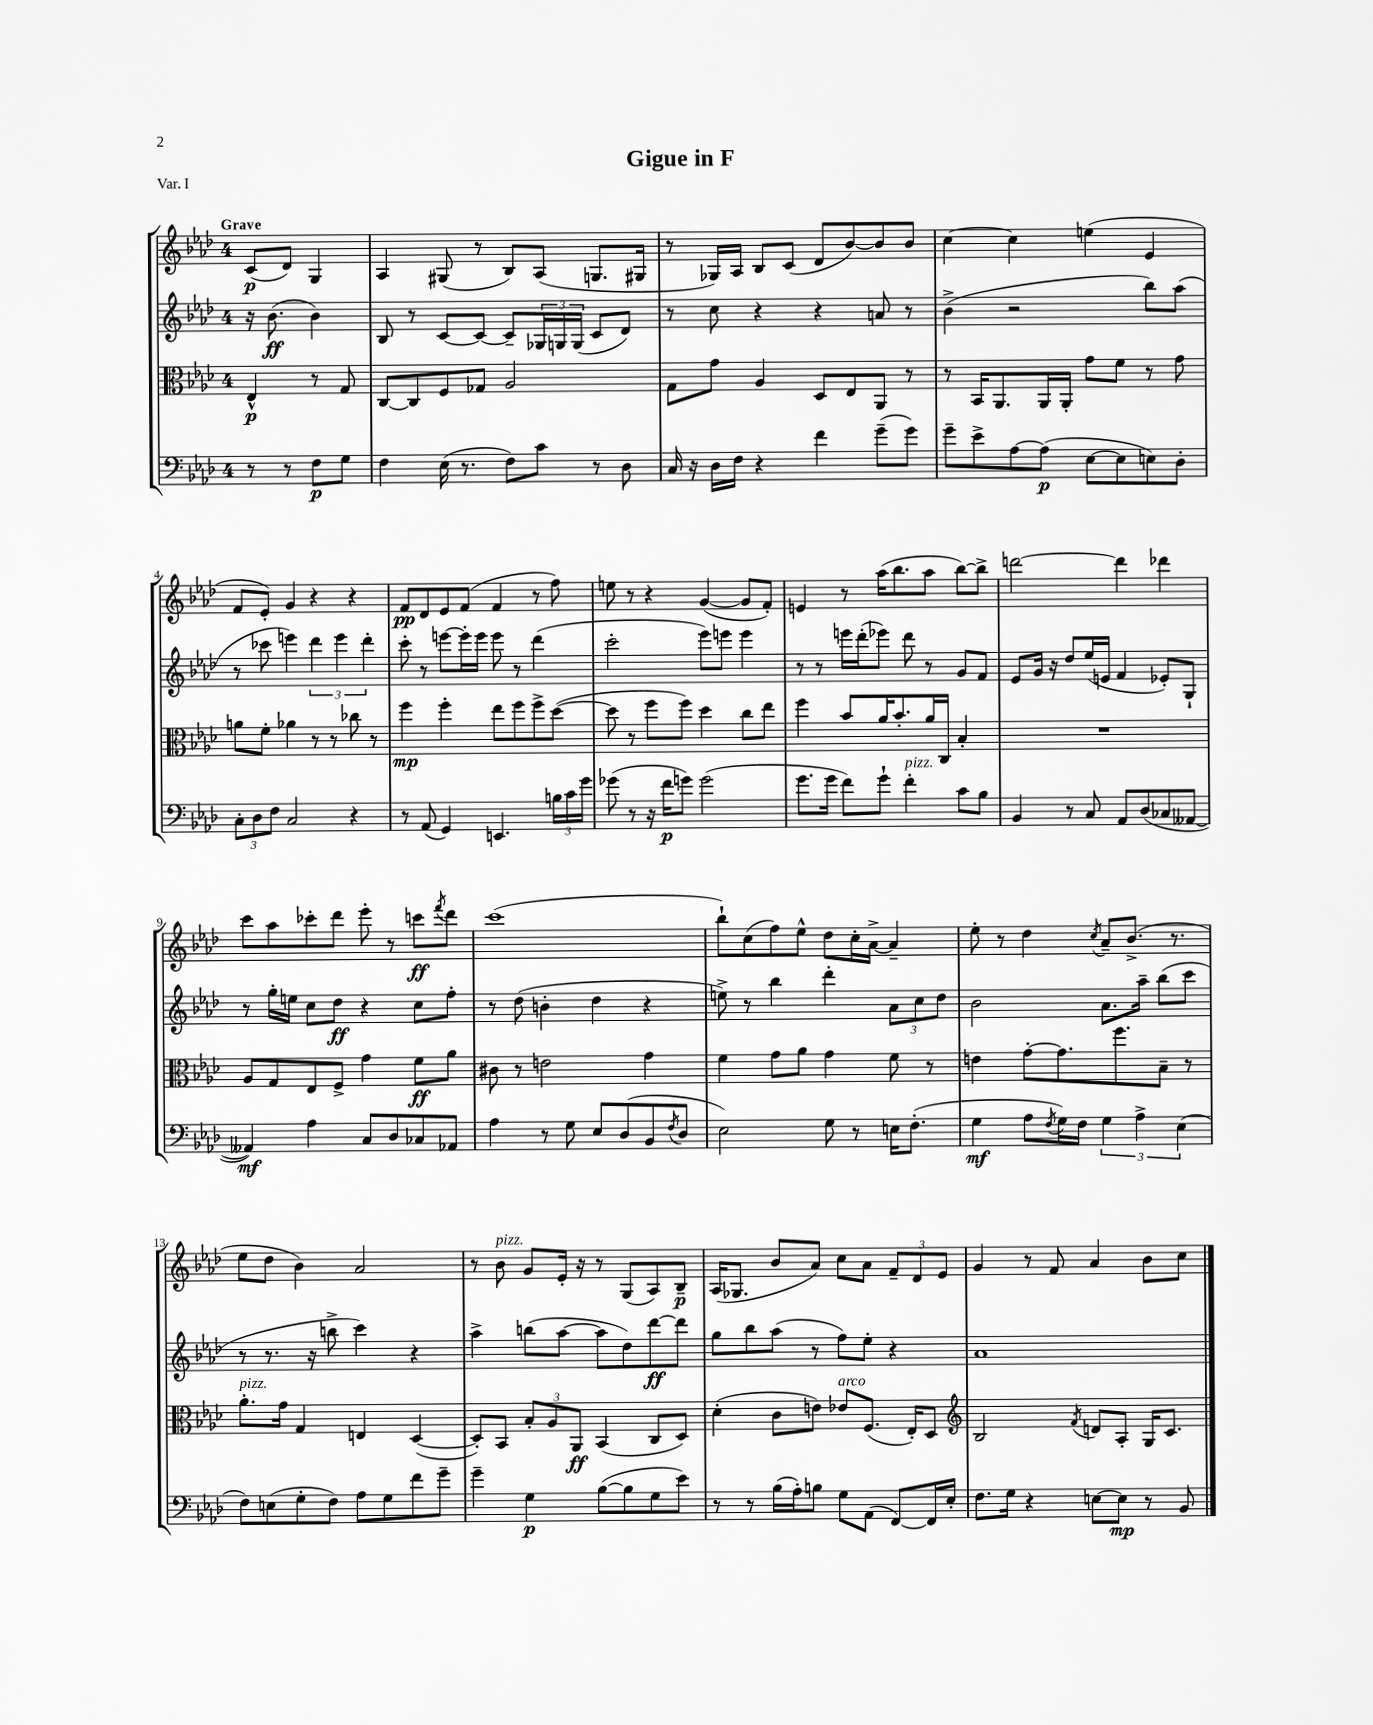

**kern	**dynam	**kern	**dynam	**kern	**dynam	**kern	**dynam
*part4	*part4	*part3	*part3	*part2	*part2	*part1	*part1
*staff4	*staff4	*staff3	*staff3	*staff2	*staff2	*staff1	*staff1
*clefF4	*	*clefC3	*	*clefG2	*	*clefG2	*
*k[b-e-a-d-]	*	*k[b-e-a-d-]	*	*k[b-e-a-d-]	*	*k[b-e-a-d-]	*
*M4/4	*	*M4/4	*	*M4/4	*	*M4/4	*
=	=	=	=	=	=	=	=
!	!	!	!	!	!	!LO:TX:a:B:t=Grave	!
8r	.	4E-^^/	p	16r	.	(8c/L	p
.	.	.	.	(8.b-\	ff	.	.
8r	.	.	.	.	.	8d-/J)	.
8F\L	p	8r	.	4b-\)	.	4G/	.
8G\J	.	8G/	.	.	.	.	.
=1	=1	=1	=1	=1	=1	=1	=1
4F\	.	[8C/L	.	8B-/	.	4A-/	.
.	.	8C/]	.	8r	.	.	.
(16E-\	.	8F/	.	[8c/L	.	(8G#X/	.
8.r	.	.	.	.	.	.	.
.	.	8G-X/J	.	8c/J_	.	8r	.
8F\L)	.	2A-/	.	8c~/L]	.	8B-/L)	.
8c\J	.	.	.	24G-X/L	.	(8A-/J	.
.	.	.	.	24Gn/	.	.	.
.	.	.	.	(24G/JJ	.	.	.
8r	.	.	.	8c/L	.	8.Gn/L	.
8D-\	.	.	.	8d-/J)	.	.	.
.	.	.	.	.	.	16G#X/Jk	.
=2	=2	=2	=2	=2	=2	=2	=2
16C/	.	8G\L	.	8r	.	8r	.
16r	.	.	.	.	.	.	.
16D-\LL	.	8g\J	.	8cc\	.	16G-X/LL)	.
16F\JJ	.	.	.	.	.	16A-/JJ	.
4r	.	4A-/	.	4r	.	8B-/L	.
.	.	.	.	.	.	(8c/J	.
4f\	.	8D-/L	.	4r	.	8d-/L	.
.	.	8E-/	.	.	.	[8b-/)	.
(8g~\L	.	8AA-/J	.	8an/	.	8b-/]	.
8g\J)	.	8r	.	8r	.	8b-/J	.
=3	=3	=3	=3	=3	=3	=3	=3
8g~\L	.	8r	.	(4b-^\	.	[4cc\	.
8e-^\	.	16BB-/KL	.	.	.	.	.
.	.	8.AA-/	.	.	.	.	.
[8A-\	.	.	.	2r	.	4cc\]	.
(8A-\J]	p	16AA-/L	.	.	.	.	.
.	.	16AA-'/JJ	.	.	.	.	.
[8E-\L	.	8g\L	.	.	.	(4een\	.
8E-\]	.	8f\J	.	.	.	.	.
8En\)	.	8r	.	8bb-\L)	.	4e-/	.
8D-'\J	.	8g\	.	(8aa-\J	.	.	.
!!LO:LB:g=z
=4	=4	=4	=4	=4	=4	=4	=4
12C'\L	.	8an\L	.	8r	.	8f/L	.
12D-\	.	.	.	.	.	.	.
.	.	8f'\J	.	8ccc-X\	.	8e-'/J)	.
12F\J	.	.	.	.	.	.	.
2C/	.	4a-X\	.	4eeen\)	.	4g/	.
.	.	8r	.	6ddd-\	.	4r	.
.	.	8r	.	.	.	.	.
.	.	.	.	6eee\	.	.	.
4r	.	8cc-X\	.	.	.	4r	.
.	.	.	.	6ddd-'\	.	.	.
.	.	8r	.	.	.	.	.
=5	=5	=5	=5	=5	=5	=5	=5
8r	.	4ff\	mp	8ccc'\	.	8f/L	pp
(8AA-/	.	.	.	8r	.	8d-/	.
4GG/)	.	4ff'\	.	[8eeen\L	.	8e-/	.
.	.	.	.	16eee'\L]	.	(8f/J	.
.	.	.	.	16eee\JJ	.	.	.
4.EEn/	.	8ee-\L	.	8eee\	.	4f/	.
.	.	8ff\	.	8r	.	.	.
.	.	8ff^\	.	(4ddd-\	.	8r	.
24Bn\LL	.	([8dd-\J	.	.	.	8ff\)	.
24c\	.	.	.	.	.	.	.
24g\JJ	.	.	.	.	.	.	.
=6	=6	=6	=6	=6	=6	=6	=6
(8g-X\	.	8dd-\]	.	2ccc'\	.	8een\	.
8r	.	8r	.	.	.	8r	.
16r	.	8ff\L	.	.	.	4r	.
16f\KL	p	.	.	.	.	.	.
8gn\J)	.	8ff\J)	.	.	.	.	.
(2g\	.	4dd-\	.	8eee-\L)	.	([4g/	.
.	.	.	.	8eeen\J	.	.	.
.	.	8cc\L	.	4eee\	.	8g/L]	.
.	.	8ee-\J	.	.	.	8f'/J)	.
=7	=7	=7	=7	=7	=7	=7	=7
8.g\L	.	4ff\	.	8r	.	4en/	.
.	.	.	.	8r	.	.	.
16g\Jk	.	.	.	.	.	.	.
8f\L)	.	8b-/L	.	16eeen\LL	.	8r	.
.	.	.	.	(16ddd-'\J	.	.	.
8g`\J	.	16a-/K	.	8eee-X\J)	.	(16aa-\KL	.
.	.	8.b-'/	.	.	.	8.bb-\	.
!LO:TX:a:i:t=pizz.	!	!	!	!	!	!	!
4f'\	.	.	.	8ddd-\	.	.	.
.	.	16a-/L	.	8r	.	8aa-\J	.
.	.	16C/JJ	.	.	.	.	.
8c\L	.	4B-'/	.	8g/L	.	[8bb-\L)	.
8B-\J	.	.	.	8f/J	.	8bb-^\J]	.
=8	=8	=8	=8	=8	=8	=8	=8
4BB-/	.	1r	.	8e-/L	.	[2dddn\	.
.	.	.	.	16g/Jk	.	.	.
.	.	.	.	16r	.	.	.
8r	.	.	.	8dd-/L	.	.	.
8C/	.	.	.	(16ee-/L	.	.	.
.	.	.	.	16en/JJ	.	.	.
8AA-/L	.	.	.	4f/	.	4ddd\]	.
(8D-/	.	.	.	.	.	.	.
8C-X/	.	.	.	8e-X'/L)	.	4ddd-X\	.
[8AA--X/J	.	.	.	8G`/J	.	.	.
!!LO:LB:g=z
=9	=9	=9	=9	=9	=9	=9	=9
4AA--X/])	mf	8A-/L	.	8r	.	8ccc\L	.
.	.	8G/	.	16gg'\LL	.	8aa-\	.
.	.	.	.	16een\JJ	.	.	.
4A-\	.	8E-/	.	8cc\L	.	8ccc-X'\	.
.	.	8F^/J	.	8dd-\J	ff	8ddd-\J	.
8C/L	.	4g\	.	4r	.	8eee-'\	.
8D-/	.	.	.	.	.	8r	.
8C-X/	.	8f\L	ff	8cc\L	.	8cccn\L	ff
.	.	.	.	.	.	8qfff/	.
8AA-X/J	.	8a-\J	.	8ff'\J	.	8ddd-\J	.
=10	=10	=10	=10	=10	=10	=10	=10
4A-\	.	8c#X\	.	8r	.	(1ccc	.
.	.	8r	.	(8dd-\	.	.	.
8r	.	2en\	.	4bn'\	.	.	.
8G\	.	.	.	.	.	.	.
8E-/L	.	.	.	4dd-\	.	.	.
(8D-/	.	.	.	.	.	.	.
8BB-/	.	4g\	.	4r	.	.	.
8qF/	.	.	.	.	.	.	.
8D-/J	.	.	.	.	.	.	.
=11	=11	=11	=11	=11	=11	=11	=11
2E-\)	.	4f\	.	8een^\)	.	8bb-`\L)	.
.	.	.	.	8r	.	(8cc\	.
.	.	8g\L	.	4bb-\	.	8ff\)	.
.	.	8a-\J	.	.	.	8ee-^^\J	.
8G\	.	4g\	.	4ddd-'\	.	8dd-\L	.
8r	.	.	.	.	.	16cc'\L	.
.	.	.	.	.	.	[16a-^\JJ	.
16En\KL	.	8f\	.	12a-\L	.	4a-~/]	.
(8.F'\J	.	.	.	.	.	.	.
.	.	.	.	12cc\	.	.	.
.	.	8r	.	.	.	.	.
.	.	.	.	12dd-\J	.	.	.
=12	=12	=12	=12	=12	=12	=12	=12
4G\	mf	4en\	.	2b-\	.	8ee-'\	.
.	.	.	.	.	.	8r	.
8A-\L	.	[8g'\L	.	.	.	4dd-\	.
8qF/	.	.	.	.	.	.	.
16G\L)	.	8.g\]	.	.	.	.	.
16F\JJ	.	.	.	.	.	.	.
.	.	.	.	.	.	8qcc/	.
6G\	.	.	.	8.a-\L	.	8a-~/L	.
.	.	8.ff\	.	.	.	.	.
.	.	.	.	.	.	(8.b-^/J	.
6A-^\	.	.	.	.	.	.	.
.	.	.	.	16aa-~\Jk	.	.	.
.	.	8B-~\J	.	(8bb-\L	.	.	.
.	.	.	.	.	.	8.r	.
(6E-\	.	.	.	.	.	.	.
.	.	8r	.	8ccc\J	.	.	.
!!LO:LB:g=z
=13	=13	=13	=13	=13	=13	=13	=13
!	!	!LO:TX:a:i:t=pizz.	!	!	!	!	!
8F\L)	.	8.a-'\L	.	8r	.	8ee-\L	.
(8En\	.	.	.	8.r	.	8dd-\J	.
.	.	16g\Jk	.	.	.	.	.
8G'\	.	4G/	.	.	.	4b-\)	.
.	.	.	.	16r	.	.	.
8F\J)	.	.	.	8bbn^\	.	.	.
8A-\L	.	4En/	.	4ccc\)	.	2a-/	.
8G\	.	.	.	.	.	.	.
8f\	.	([4D-/	.	4r	.	.	.
8g~\J	.	.	.	.	.	.	.
=14	=14	=14	=14	=14	=14	=14	=14
4g~\	.	8D-'/L])	.	4aa-^\	.	8r	.
!	!	!	!	!	!	!LO:TX:a:i:t=pizz.	!
.	.	8BB-/J	.	.	.	8b-\	.
4G\	p	12B-'/L	.	(8bbn\L	.	8g/L	.
.	.	12A-/	.	.	.	.	.
.	.	.	.	[8aa-\J	.	16e-'/Jk	.
.	.	12AA-/J	ff	.	.	.	.
.	.	.	.	.	.	16r	.
([8B-\L	.	(4BB-/	.	8aa-\L]	.	8r	.
8B-\]	.	.	.	8dd-\)	.	(8G/L	.
8G\	.	8C/L	.	[8ddd-\	ff	8A-/)	.
8e-\J)	.	8D-/J)	.	8ddd-\J]	.	8B-~/J	p
=15	=15	=15	=15	=15	=15	=15	=15
8r	.	(4d-'\	.	8gg\L	.	(16A-/KL	.
.	.	.	.	.	.	8.G-X/J	.
8r	.	.	.	8bb-\	.	.	.
(16B-\LL	.	8c\L	.	(8aa-\J	.	8b-/L	.
16A-'\J)	.	.	.	.	.	.	.
8Bn\J	.	8en\J)	.	8r	.	8a-/J)	.
!	!	!LO:TX:a:i:t=arco	!	!	!	!	!
8G\L	.	8e-X/L	.	8ff\L)	.	8cc\L	.
(8AA-\J	.	(8.F/J	.	8ee-'\J	.	8a-\J	.
[8FF/L)	.	.	.	4r	.	12f~/L	.
.	.	16E-'/KL)	.	.	.	.	.
.	.	.	.	.	.	12d-/	.
16FF/L]	.	8D-/J	.	.	.	.	.
.	.	.	.	.	.	12e-/J	.
16E-'/JJ	.	.	.	.	.	.	.
=16	=16	=16	=16	=16	=16	=16	=16
*	*	*clefG2	*	*	*	*	*
8.F\L	.	2B-/	.	1a-	.	4g/	.
16G\Jk	.	.	.	.	.	.	.
4r	.	.	.	.	.	8r	.
.	.	.	.	.	.	8f/	.
.	.	8qf/	.	.	.	.	.
[8En\L	.	8dn/L	.	.	.	4a-/	.
8E\J]	mp	8A-'/J	.	.	.	.	.
8r	.	16G/KL	.	.	.	8b-\L	.
.	.	8.c/J	.	.	.	.	.
8BB-/	.	.	.	.	.	8cc\J	.
==	==	==	==	==	==	==	==
*-	*-	*-	*-	*-	*-	*-	*-
